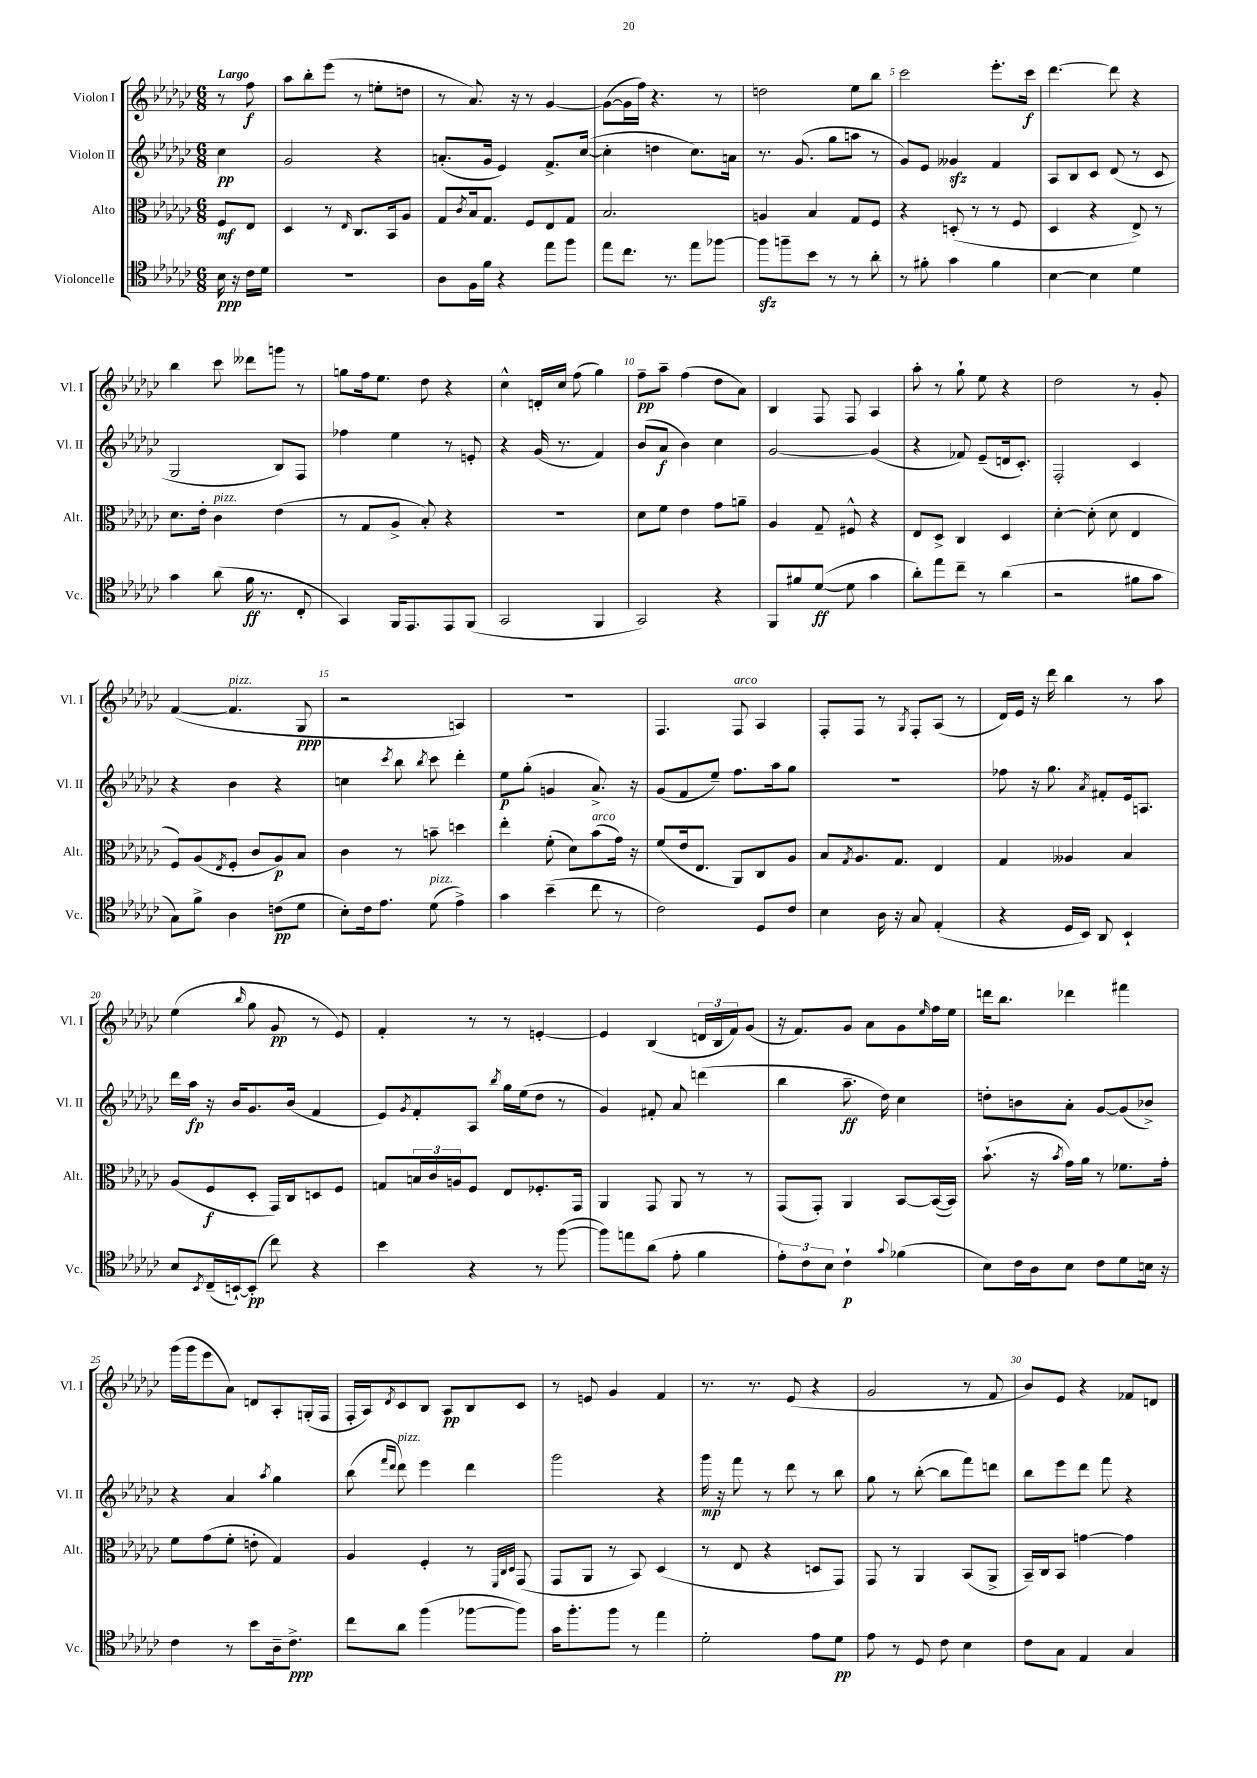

**kern	**kern	**kern	**kern
*staff4	*staff3	*staff2	*staff1
*clefC4	*clefC3	*clefG2	*clefG2
*k[b-e-a-d-g-c-]	*k[b-e-a-d-g-c-]	*k[b-e-a-d-g-c-]	*k[b-e-a-d-g-c-]
*M6/8	*M6/8	*M6/8	*M6/8
16B-	8F	4cc-	8r
16r	.	.	.
16c-	8E-	.	8ff
16d-	.	.	.
=	=	=	=
2.r	4D-	2g-	8aa-
.	.	.	8bb-'
.	8r	.	(8eee-
.	16qqE-	.	.
.	8.C-	.	8r
.	.	4r	8ee'
.	16BB-	.	.
.	8A-	.	8dd
=	=	=	=
8A-	8G-	(8.a'	8r
.	8qc-	.	.
16F	16B-	.	8.a-)
16f	8.G-	16g-	.
4r	.	4e-)	.
.	.	.	16r
.	8F	.	8r
8ee-	8E-	8.f^	[4g-
8ff	8G-	.	.
.	.	([16cc-	.
=	=	=	=
8ee-	2.B-	4cc-']	(8g-_
8.cc-	.	.	16g-]
.	.	.	16ff)
.	.	4dd	4.r
8.r	.	.	.
8ee-	.	8.cc-)	.
[8ff-	.	.	8r
.	.	16a	.
=	=	=	=
8ff-]	4A	8.r	2dd
8ff~	.	.	.
.	.	(8.g-	.
8b-	4B-	.	.
8r	.	8gg-	.
8r	8G-	8aa	8ee-
8a-'	8F	8r	8bb-
=	=	=	=
8r	4r	8g-)	2ccc-
8f#'	.	8e-	.
4g-	(8D'	4g--	.
.	8r	.	.
4f#	8r	4f	8.eee-'
.	8F	.	.
.	.	.	16ccc-
=	=	=	=
[4B-	4D-	8A-	[4.ddd-
.	.	8B-	.
4B-]	4r	8c-	.
.	.	(8d-	8ddd-]
4d-	8E-^)	8r	4r
.	8r	8c-	.
=	=	=	=
4g-	8.d-	2G-	4bb-
.	16e-'	.	.
(8a-	4c-	.	8ccc-
16f	.	.	8ddd--
8.r	.	.	.
.	(4e-	8B-)	8ggg
8C-'	.	8F	8r
=	=	=	=
4GG-)	8r	4ff-	8gg
.	8G-	.	16ff
.	.	.	8.ee-
16FF	8A-^	4ee-	.
8.EE-	.	.	.
.	8B-')	.	8dd-
8EE-	4r	8r	4r
(8FF	.	8e'	.
=	=	=	=
2GG-	2.r	4r	4cc-^^
.	.	(16g-	16d'
.	.	8.r	16cc-
.	.	.	(8ff
4FF	.	4f)	4gg-)
=	=	=	=
2GG-)	8d-	(8b-	8ff~
.	8f	8a-	8aa-~
.	4e-	4b-)	(4ff
4r	8g-	4cc-	8dd-
.	8a~	.	8a-)
=	=	=	=
8FF	4A-	[2g-	4B-
8f#	.	.	.
([8d-	8G-~	.	8F
8d-]	8F#^^	.	8F
4g-	4r	(4g-]	4A-
=	=	=	=
8a-')	8E-	4r	8aa-'
8ee-	8D-^	.	8r
8cc-~	4C-	8f-)	8gg-`
8r	.	(8e-~	8ee-
(4a-	4D-	16d	4r
.	.	8.c-')	.
=	=	=	=
2r	[4d-'	2F'	2dd-
.	(8d-']	.	.
.	8d-	.	.
8f#	4E-	4c-	8r
8g-	.	.	8g-'
=	=	=	=
8G-)	8F)	4r	([4f
8f^	(8A-	.	.
.	8qE-	.	.
4A-	8F'	4b-	4.f]
.	8c-	.	.
(8c	8A-)	4r	.
8d-	8B-	.	8G-
=	=	=	=
8B-')	4c-	4cc	2r
16c-	.	.	.
8.e-	.	.	.
.	.	8qccc-	.
.	8r	8bb-	.
.	.	8qbb-	.
(8d-	8b~	8ccc-	.
4e-^)	4dd	4ddd-'	4A)
=	=	=	=
4g-	4ee-'	8ee-	2.r
.	.	(8gg-'	.
(4b-~	(8f'	4g	.
.	8d-)	.	.
8cc-	(8b-	8.a-^)	.
8r	16g-)	.	.
.	16r	16r	.
=	=	=	=
2c-)	(8f	(8g-	4.F
.	16e-	8f	.
.	8.E-	.	.
.	.	8ee-~)	.
.	8AA-)	8.ff	8F
8D-	8C-	.	4A-
.	.	16aa-	.
8c-	8A-	8gg-	.
=	=	=	=
4B-	8B-	2.r	8F'
.	8qG-	.	.
.	8.A-	.	8F
16A-	.	.	8r
16r	8.G-	.	.
.	.	.	8qG-
8G-	.	.	8F'
(4E-'	4E-	.	(8A-
.	.	.	8r
=	=	=	=
4r	4G-	8ff-	16d-)
.	.	.	16e-
.	.	16r	16r
.	.	8.gg-	16ddd-
16D-	4A--	.	4bb-
16BB-)	.	.	.
.	.	8qa-	.
8AA-	.	8f#'	.
4BB-`	4B-	16e-	8r
.	.	8.A	.
.	.	.	8aa-
=	=	=	=
8B-	(8A-	16ddd-	(4ee-
.	.	16aa-	.
8qBB-	.	.	.
(16C-~	8F	16r	.
[16BB`)	.	16b-	.
.	.	.	16qqbb-
(8BB']	8D-'	8.g-	8gg-
8cc-)	16GG-)	.	8g-
.	16C-	(16b-	.
4r	8D	4f	8r
.	8F	.	8e-)
=	=	=	=
4b-	8G	8e-)	4f'
.	.	8qg-	.
.	24B	8f'	.
.	24c-	.	.
.	24A	.	.
4r	8F	8A-	8r
.	.	8qbb-	.
.	8E-	16gg-	8r
.	.	(16ee-	.
8r	8.F-'	8dd-	[4e'
([8ff	.	8r	.
.	16GG-	.	.
=	=	=	=
8ff])	4AA-	4g-)	4e]
8ee	.	.	.
(8a-	8GG-	8f#'	(4B-
8e-'	8AA-	8a-	.
4f	8r	(4ddd	24d
.	.	.	24B-
.	.	.	24f)
.	8r	.	(8g-
=	=	=	=
12e-')	(8GG-	4bb-	16r
.	.	.	8.f)
12c-	.	.	.
.	8GG-')	.	.
12B-	.	.	.
4c-`	4AA-	8.aa-~	8g-
.	.	.	8a-
.	.	16dd-)	.
8qqg-	.	.	.
(4f-	[8BB-	4cc-	8g-
.	.	.	16qqee-
.	(16BB-_	.	16ff
.	16BB-])	.	16ee-
=	=	=	=
8B-)	(8.b-`	8dd'	16ddd
.	.	.	8.bb-
16c-	.	8b	.
16A-	16r	.	.
.	8qb-	.	.
8B-	16g-)	8a-'	4ddd-
.	16a-	.	.
8c-	8r	[8g-	.
8d-	8.f-	(8g-]	4fff#
16B	.	8b-^)	.
16r	16g-'	.	.
=	=	=	=
4c-	8f	4r	(16ggg-
.	.	.	16ggg-
.	(8g-	.	8eee-
8r	8f'	4a-	8a-)
8b-	8e'	.	8d
.	.	8qaa-	.
16A-~	4G-)	4gg-	8A-'
8.c-^	.	.	.
.	.	.	(16G'
.	.	.	16F
=	=	=	=
8cc-	4A-	(8bb-	16F'
.	.	.	16A-)
.	.	16qqfff	.
.	.	16qqddd-	8qd-
8a-	.	8ddd-)	8c-
(4ff	4F'	4eee-	8B-
.	.	.	8A-
[8ff-	8r	4ddd-	8B-
.	32qqFF	.	.
.	32qqC-	.	.
.	32qqD-	.	.
8ff-])	(8GG-	.	8c-
=	=	=	=
16g-	8GG-	2ggg-	8r
8.ff'	.	.	.
.	8AA-	.	8e
8ff	8r	.	4g-
8r	8BB-)	.	.
4ee-	(4D-	4r	4f
=	=	=	=
2d-'	8r	16ggg-	8.r
.	.	16r	.
.	8E-	8fff	.
.	.	.	8.r
.	4r	8r	.
.	.	8ddd-	(8e-
8e-	8D	8r	4r
8d-	8GG-)	8bb-	.
=	=	=	=
8e-	8GG-	8gg-	2g-
8r	8r	8r	.
8D-	4AA-	([8bb-'	.
8c-	.	8bb-]	.
4B-	(8BB-	8fff)	8r
.	8AA-^	8ddd	8f
=	=	=	=
8c-	16BB-~)	8bb-	8b-)
.	16C-	.	.
8G-	8BB-	8eee-	8e-
4E-	[4g	8ddd-	4r
.	.	8fff	.
4G-	4g]	4r	8f-
.	.	.	8d
==	==	==	==
*-	*-	*-	*-
